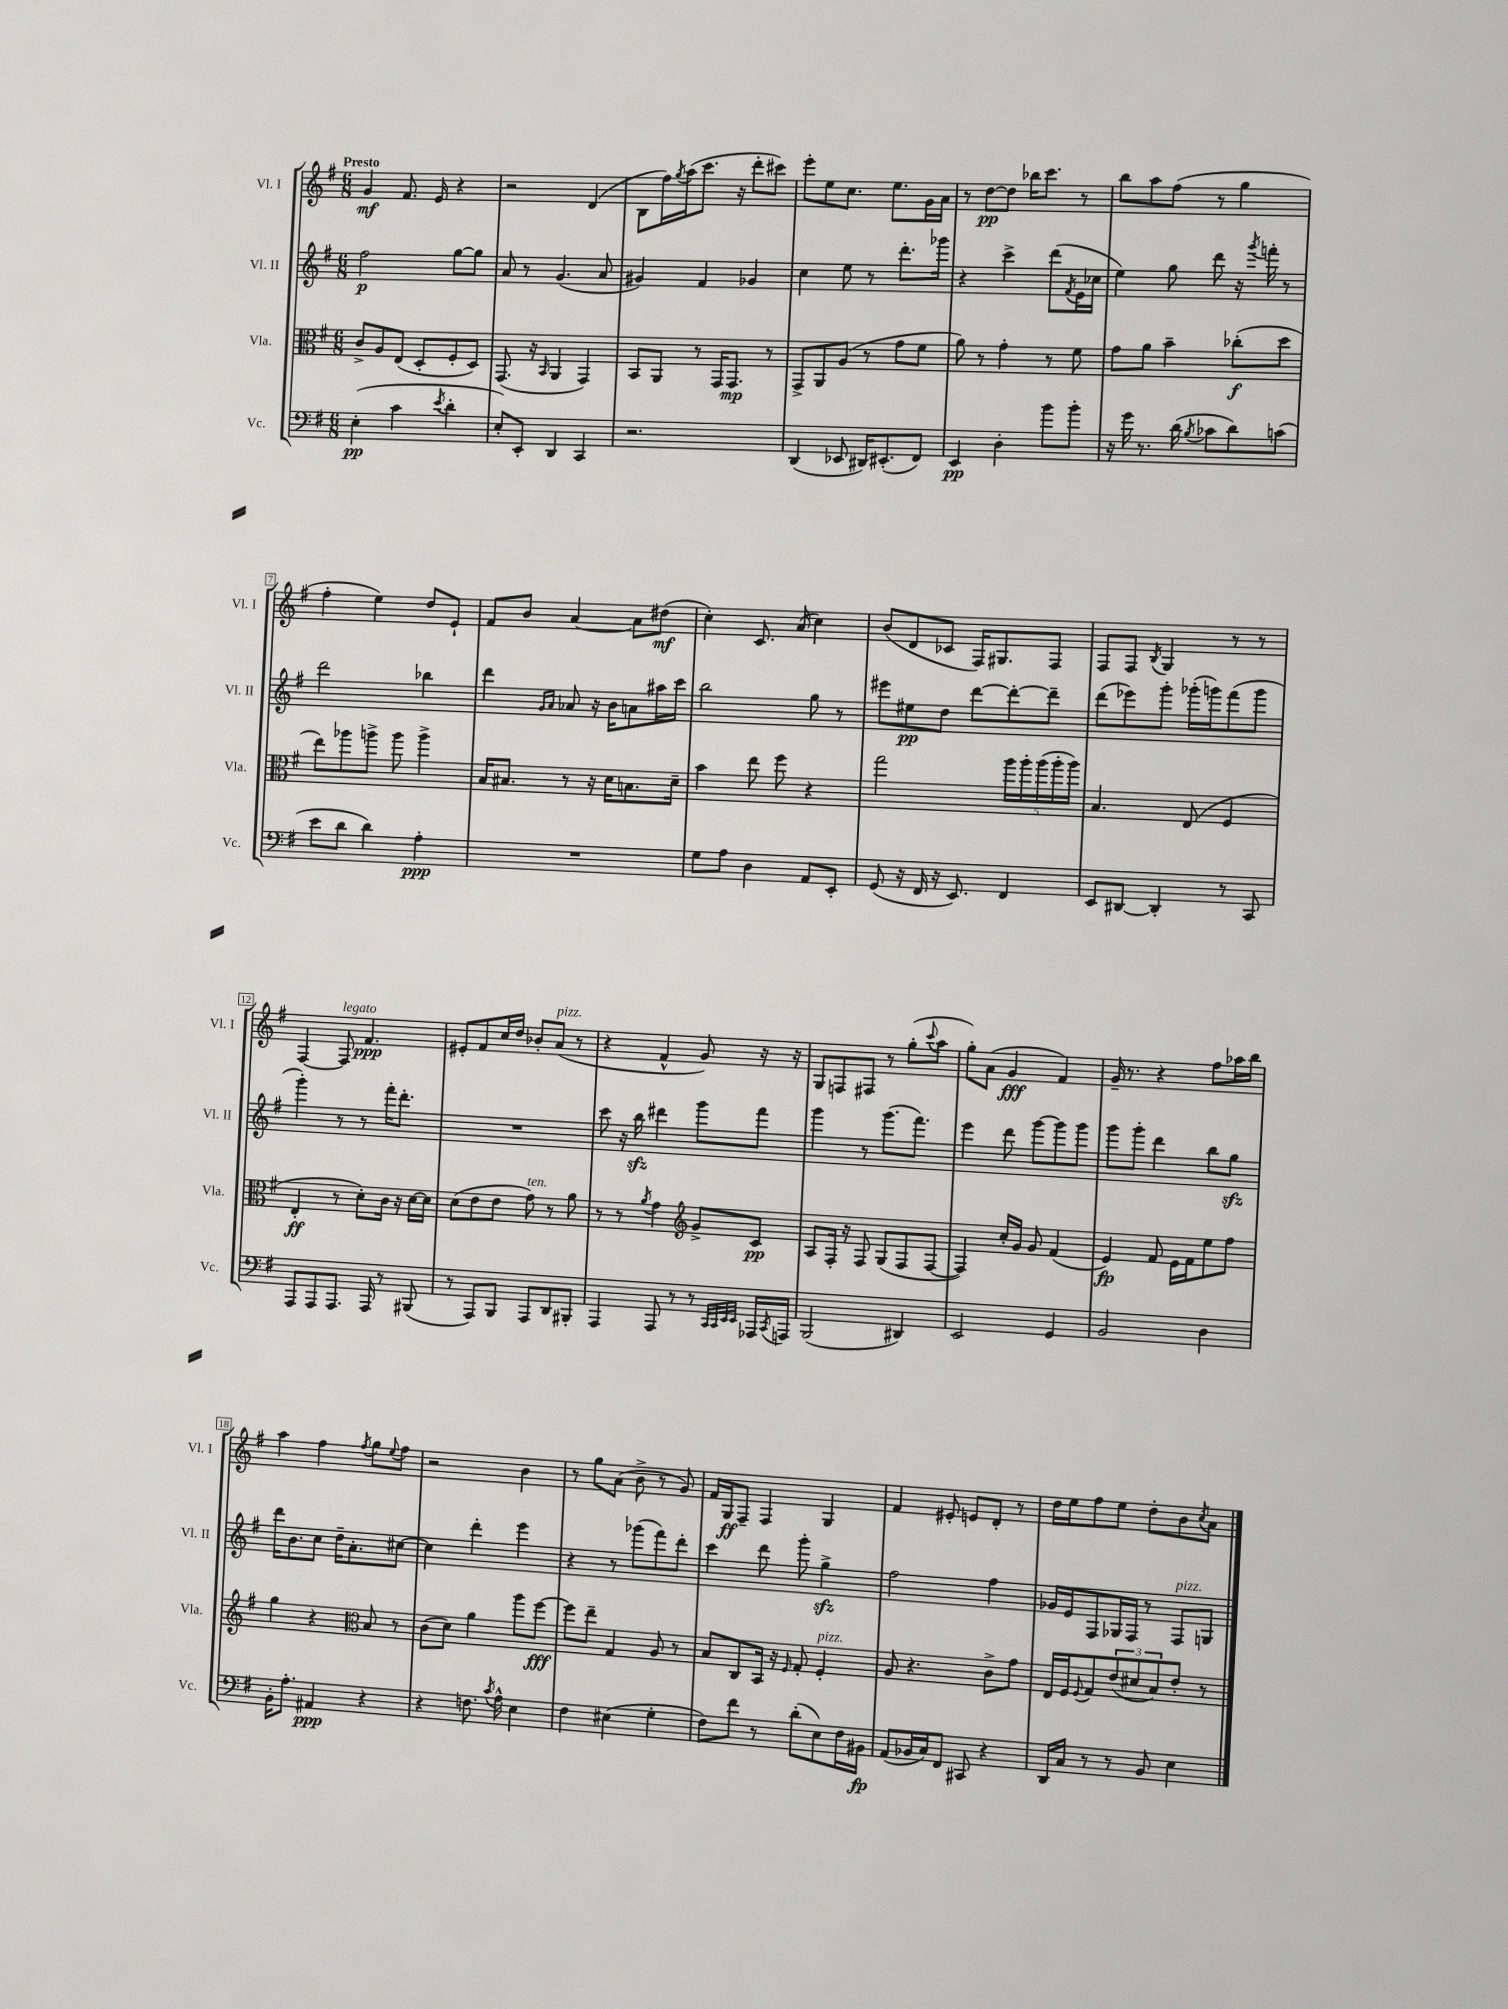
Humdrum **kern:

**kern	**kern	**kern	**kern
*staff4	*staff3	*staff2	*staff1
*clefF4	*clefC3	*clefG2	*clefG2
*k[f#]	*k[f#]	*k[f#]	*k[f#]
*M6/8	*M6/8	*M6/8	*M6/8
(4E'\	8c^/L	2ff#\	4g/
.	8A/	.	.
4c\	(8E/J	.	8.f#/
.	8D'/L	.	.
.	.	.	16e/
8qe/	.	.	.
4d'\	8F#'/	[8gg\L	4r
.	8D/J)	8gg\]J	.
=	=	=	=
8E'/L)	(8.GG/	8a/	2r
8EE'/J	.	8r	.
.	16r	.	.
.	16qqBB/	.	.
4DD/	4AA/	(4.g/	.
4CC/	4GG/)	.	(4d/
.	.	8a/	.
=	=	=	=
2.r	8BB/L	4g#/)	8B\L
.	8AA/J	.	16ff#\L)
.	.	.	8qgg/
.	.	.	(16aa\J
.	8r	4f#/	8.ccc\J
.	16GG/LK	.	.
.	8.GG/J	.	16r
.	.	4g-/	8ddd'\L
.	8r	.	8ccc#\J)
=	=	=	=
(4DD/	8GG^/L	4cc\	8eee'\L
.	8AA/	.	8ee\
8EE-/	(8A/J	8ee\	8.cc\J
16DD#/LK)	8r	8r	.
(8.EE#'/	.	.	8.ee\L
.	8g\L	8.ddd'\L	.
8FF#/J)	8f#\J	.	16g\L
.	.	16ggg-\Jk	16a\JJ
=	=	=	=
4EE/	8a\)	4r	8r
.	8r	.	[8dd\L
4D'\	4g'\	4ccc^\	8dd\]J
.	.	.	16bb-\LK
.	.	.	8.ccc\J
8b\L	8r	(8ddd\L	.
.	.	8qf#/	.
8b'\J	8f#\	16e\L	8r
.	.	16cc-\JJ	.
=	=	=	=
16r	8g\L	4ee\)	8bb\L
16g\	.	.	.
8.r	8a\J	.	8aa\
.	4b~\	8gg\	(8ff#\J
(16d\	.	.	.
8qB/	.	.	.
8c-\L	.	8ddd\	8r
8d\)	(8cc-'\L	16r	4gg\
.	.	8qggg/	.
.	.	16fff'\	.
(8c\J	8dd\J	8r	.
=	=	=	=
8e\L	8ee\L)	2ddd\	4ff#'\
8d\J	8aa-\	.	.
4d\)	8aa^\J	.	4ee\)
.	8aa\	.	.
4A'\	4aa^\	4bb-\	8dd/L
.	.	.	8e`/J
=	=	=	=
2.r	16B/LK	4ddd\	8f#/L
.	8.B#/J	.	.
.	.	.	8b/J
.	.	16qqg/LL	.
.	.	16qqa/JJ	.
.	8r	8a-/	[4a/
.	16r	16r	.
.	16d\LK	16b\LK	.
.	8.B\	8a\	8a\]L
.	.	16aa#\L	(8dd#\J
.	16d~\Jk	16ccc\JJ	.
=	=	=	=
8G\L	4b\	2bb\	4cc'\)
8A\J	.	.	.
4D\	8ee\	.	8.c/
.	8ff#\	.	.
.	.	.	(16a/
8AA/L	4r	8gg\	4cc\)
8EE'/J	.	8r	.
=	=	=	=
(8GG/	2gg\	8eee#\L	(8b/L
16r	.	8ee#\	8d/
16FF#/	.	.	.
16r	.	8dd\J	8c-/J
8.EE/)	.	.	.
.	.	[8ddd\L	16F#/LK)
.	.	.	8.G#/
4FF#/	20aa\LL	8ddd'\_	.
.	20aa'\	.	.
.	(20aa\	.	.
.	.	8ddd~\]J	8F#/J
.	20aa'\	.	.
.	20aa\JJ)	.	.
=	=	=	=
8EE/L	4.B/	(8ddd\L	8F#/L
[8DD#/J	.	8eee-\)	8F#/J
.	.	.	8qB/
4DD#'/]	.	8ggg'\J	4G/
.	(8E/	(16ggg-'\LL	.
.	.	16ggg\J)	.
8r	4F#/	(8fff#\	8r
8CC/	.	8ggg\J	8r
=	=	=	=
8AAA/L	4E'/	4ggg'\)	[4F#/
8AAA/	.	.	.
8.AAA/J	8r	8r	8F#/]
.	8d'\L)	8r	4.f#/
16AAA/	.	.	.
8r	16c\Jk	16fff#'\LK	.
.	16r	8.ddd'\J	.
(8BBB#/	[16d\LL	.	.
.	16d\]JJ	.	.
=	=	=	=
8r	(8d\L	2.r	8e#'/L
8AAA/L)	8e\	.	8f#/
8BBB/J	8e\J	.	16cc/L
.	.	.	16dd/JJ
8AAA/L	8g\)	.	8b-'/L
8DD/	8r	.	(8a/J
8BBB#'/J	8a\	.	8r
=	=	=	=
4AAA/	8r	8ccc\	4r
.	8r	16r	.
.	.	16bb\	.
.	8qa/	.	.
8AAA/	4g\	4ddd#\	4f#^^/
8r	.	.	.
*	*clefG2	*	*
8r	8g^/L	8ggg\L	8g/)
32qqCC/LLL	.	.	.
32qqCC/	.	.	.
32qqEE/	.	.	.
32qqEE/JJJ	.	.	.
16AAA-/LL	8c/J	8fff#\J	16r
8qCC/	.	.	.
16AAA/JJ	.	.	16r
=	=	=	=
(2BBB/	8A/L	4ggg\	8G/L
.	16F#'/Jk	.	8F/
.	16r	.	.
.	8F#/	8r	8F#/J
.	(8G/L	(8.ggg\L	8r
4DD#/)	8F#/	.	(8gg'\L
.	.	8.fff#\J)	.
.	.	.	8qqccc/
.	[8F#/J	.	8aa\J
=	=	=	=
2EE/	4F#/])	4eee\	8gg'\L)
.	.	.	(8a\J
.	16cc'/LL	8ddd\	4g/
.	16g/JJ	.	.
.	8g/	[8ggg\L	.
4GG/	(4f#/	8ggg\]	4f#/)
.	.	8ggg\J	.
=	=	=	=
2BB/	4e/)	8ggg\L	16g~/
.	.	.	8.r
.	.	8ggg'\J	.
.	8f#/	4ddd\	4r
.	16e\LL	.	.
.	16f#\J	.	.
4D\	8ee\	8bb\L	8ff#\L
.	8ff#\J	8gg\J	16aa-\L
.	.	.	16bb\JJ
=	=	=	=
16BB'\LK	4gg\	16ddd\LK	4aa\
8.A'\J	.	8.b\	.
4AA#/	4r	8cc\J	4ff#\
.	.	16dd~\LK	.
.	.	8.a'\	.
*	*clefC3	*	*
.	.	.	8qff#/
4r	8B/	.	8gg\L
.	.	.	8qqee/
.	8r	[8cc#\J	8ff#\J
=	=	=	=
4r	(8c\L	4cc#\]	2r
.	8d\J)	.	.
8.F\	4a\	4ddd'\	.
8qc/	.	.	.
16A^^\	.	.	.
4E\	8aa\L	4eee\	4b\
.	[8ff#\J	.	.
=	=	=	=
4F#\	8ff#\]L	4r	8r
.	8ee~\J	.	8gg\L
(4E#\	4G/	8r	(8a\J
.	.	(8ggg-\L	8b^\
4G'\	8A/	8fff#\)	8r
.	8r	8ddd'\J	8g/)
=	=	=	=
8F#\L)	8B/L	4ccc\	16f#/LL
.	.	.	16G/J
8f#\J	8C/	.	8F#~/J
8r	16BB/Jk	8ddd\	4F#/
.	16r	.	.
.	16qqF#/	.	.
(8d'\L	8G'/	8ggg'\	.
8E\)	4F#'/	4gg^\	4G/
16F#\L	.	.	.
16BB#\JJ	.	.	.
=	=	=	=
(8AA/L	8A/	2ff#\	4f#/
16BB-/L	4.r	.	.
16C/J)	.	.	.
8FF#/J	.	.	8e#'/
8CC#/	.	.	8e/L
4r	8c^\L	4ff#\	8d'/J
.	8g\J	.	8r
=	=	=	=
16DD/LL	16E/LL	16g-/LL	16dd\LL
16C/JJ	16F#/J	16e/J	16ee\J
.	8qqF#/	.	.
8r	8G/	8F#/	8ff#\
8r	(12e/	16G-/L	8ee\J
.	.	16F#/JJ	.
.	12d#/	.	.
8BB/	.	8r	8dd'\L
.	12B/)	.	.
4E\	8e'/J	8F#/L	8b\
.	.	.	8qcc/
.	8r	8G/J	8a\J
==	==	==	==
*-	*-	*-	*-
